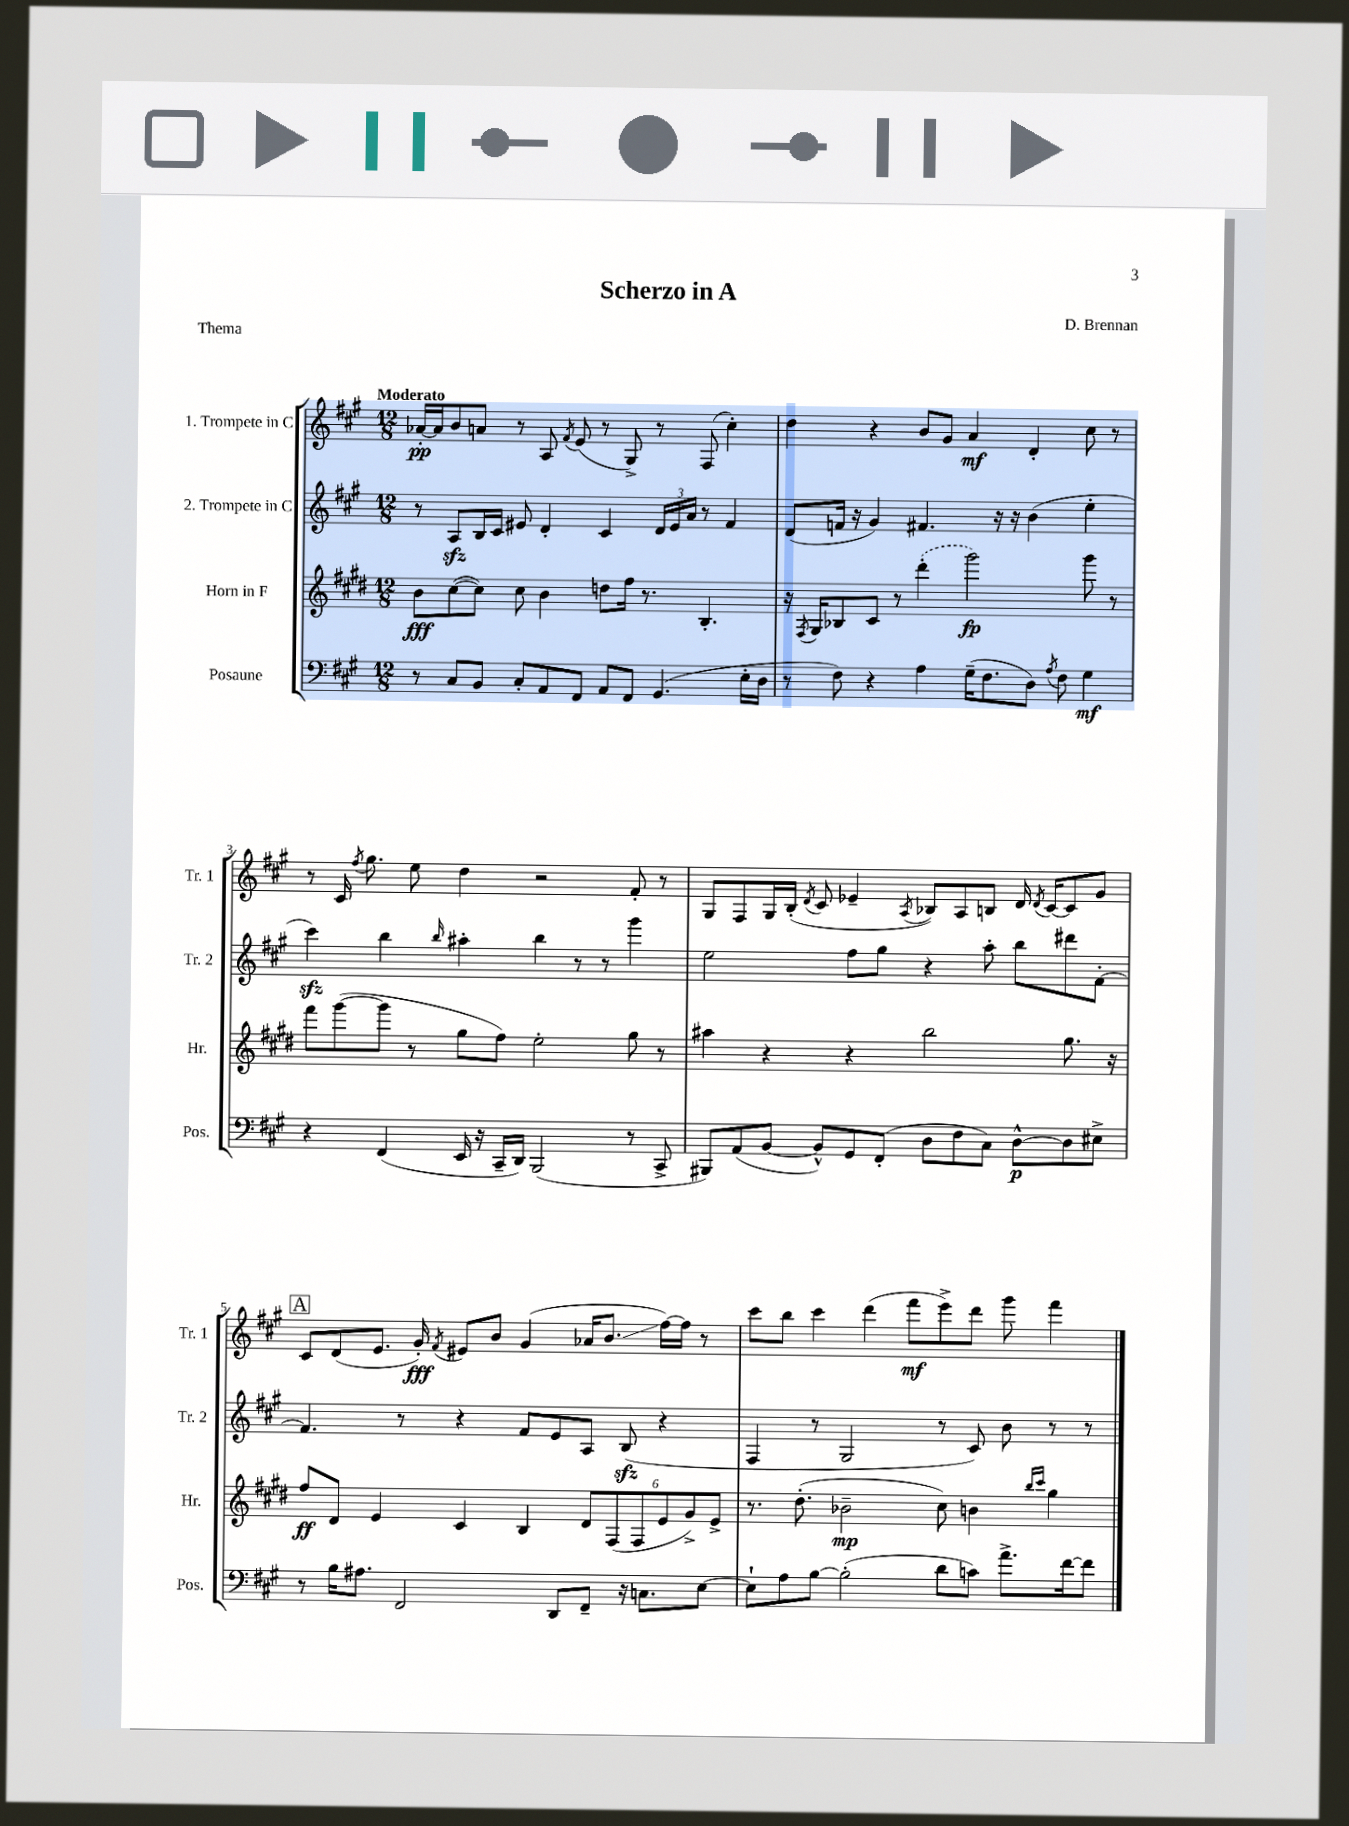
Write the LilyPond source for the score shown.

\header { title = "Scherzo in A" composer = "D. Brennan" piece = "Thema" }
<<
\new StaffGroup <<
\new Staff = "s0" \with { instrumentName = "1. Trompete in C" shortInstrumentName = "Tr. 1" } {
    \clef treble \key a \major \numericTimeSignature \time 12/8 \tempo "Moderato"
    \autoBeamOff aes'16[~-.\pp aes'16 b'8 a'8] r8 a8 \acciaccatura { fis'8 } e'8( r8 gis8->) r8 fis8( cis''4-.) |
    d''4 r4 b'8[ gis'8] a'4\mf d'4-. cis''8 r8 |
    r8 cis'16 \acciaccatura { fis''8 } gis''8. e''8 d''4 r2 fis'8-. r8 |
    gis8[ fis8 gis16 b16]-.( \acciaccatura { d'8 } cis'8 ees'4-- \acciaccatura { a8 } bes8[) a8 b8] d'16 \acciaccatura { d'8 } cis'16[~ cis'8 gis'8] |
    \mark \markup { \box "A" } cis'8[ d'8( e'8.] gis'16-.\fff) \acciaccatura { fis'8 } eis'8[ b'8] gis'4( aes'16[ b'8.]\glissando fis''16[~) fis''16] r8 |
    cis'''8[ b''8] cis'''4 d'''4( fis'''8[\mf e'''8->) d'''8] gis'''8 fis'''4 \bar "|." |
}
\new Staff = "s1" \with { instrumentName = "2. Trompete in C" shortInstrumentName = "Tr. 2" } {
    \clef treble \key a \major \numericTimeSignature \time 12/8
    \autoBeamOff r8 a8[\sfz b16 cis'16] eis'8 d'4-. cis'4 \tuplet 3/2 { d'16[ eis'16 a'16] } r8 fis'4 |
    d'8[( f'16] r16 gis'4) fis'4. r16 r16 b'4( e''4-. |
    cis'''4\sfz) b''4 \grace { b''16 } ais''4-. b''4 r8 r8 gis'''4 |
    e''2 fis''8[ gis''8] r4 a''8-. b''8[ dis'''8 fis'8]~-. |
    \mark \markup { \box "A" } fis'4. r8 r4 fis'8[ e'8 a8] b8\sfz( r4 |
    fis4 r8 gis2 r8 cis'8) b'8 r8 r8 \bar "|." |
}
\new Staff = "s2" \with { instrumentName = "Horn in F" shortInstrumentName = "Hr." } {
    \clef treble \key e \major \numericTimeSignature \time 12/8
    \autoBeamOff b'8[\fff cis''8~( cis''8]) cis''8 b'4 d''8[ fis''16] r8. b4.-. |
    r16 \acciaccatura { fis8 } gis16[ bes8 cis'8] r8 \once \slurDashed dis'''4-.( gis'''2\fp) gis'''8 r8 |
    fis'''8[ gis'''8~( gis'''8] r8 gis''8[ fis''8]) e''2-. gis''8 r8 |
    ais''4 r4 r4 b''2 gis''8. r16 |
    \mark \markup { \box "A" } fis''8[\ff dis'8] e'4 cis'4 b4 \tuplet 6/4 { dis'8[ fis8( fis8 e'8 gis'8->) e'8]-> } |
    r8. dis''8.-.( bes'2--\mp cis''8) b'4 \grace { b''16[ cis'''16] } gis''4 \bar "|." |
}
\new Staff = "s3" \with { instrumentName = "Posaune" shortInstrumentName = "Pos." } {
    \clef bass \key a \major \numericTimeSignature \time 12/8
    \autoBeamOff r8 cis8[ b,8] cis8[-. a,8 fis,8] a,8[ fis,8] gis,4.( e16[-. d16] |
    r8 fis8) r4 a4 gis16[--( fis8. d8]) \acciaccatura { a8 } fis8 gis4\mf |
    r4 fis,4( e,16 r16 cis,16[-- d,16]) b,,2( r8 cis,8-> |
    bis,,8[) a,8( b,8]~ b,8[-^) gis,8 fis,8]-.( d8[ fis8 cis8]) d8[~-^\p d8 eis8]-> |
    \mark \markup { \box "A" } r8 b16[ ais8.] fis,2 d,8[ fis,8]-- r16 c8.[ e8]~ |
    e8[-! a8 b8]~ b2-.( d'8[ c'8]) a'8.[-> fis'16~ fis'8] \bar "|." |
}
>>
>>
